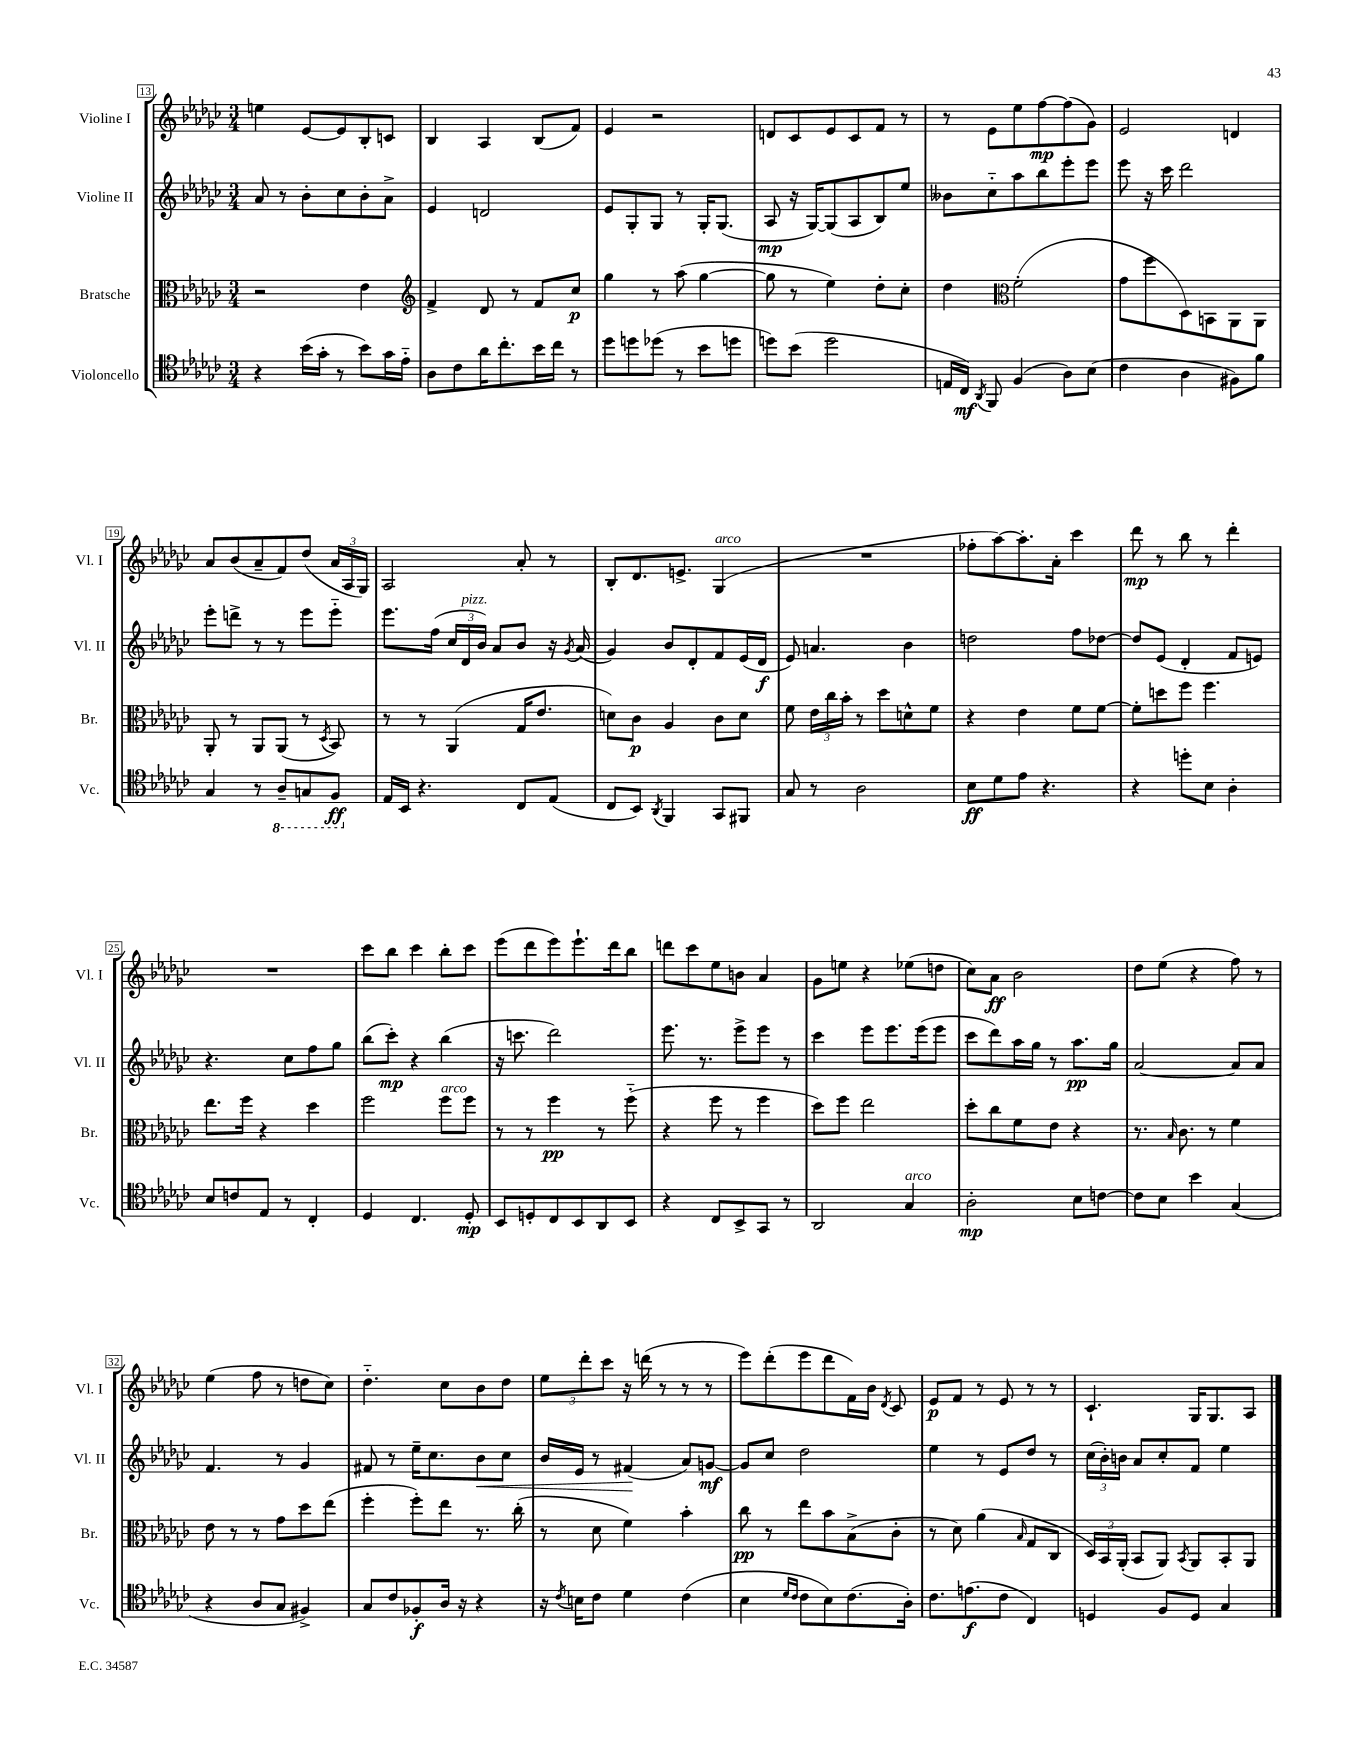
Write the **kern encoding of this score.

**kern	**kern	**kern	**kern
*staff4	*staff3	*staff2	*staff1
*clefC4	*clefC3	*clefG2	*clefG2
*k[b-e-a-d-g-c-]	*k[b-e-a-d-g-c-]	*k[b-e-a-d-g-c-]	*k[b-e-a-d-g-c-]
*M3/4	*M3/4	*M3/4	*M3/4
4r	2r	8a-/	4ee\
.	.	8r	.
(16b-\LL	.	8b-'\L	[8e-/L
16g-'\JJ	.	.	.
8r	.	8cc-\	8e-/]
8b-\L)	4e-\	8b-'\	8B-'/
16g-\L	.	8a-^\J	8c/J
16e-'~\JJ	.	.	.
=	=	=	=
*	*clefG2	*	*
8A-\L	4f^/	4e-/	4B-/
8c-\	.	.	.
16a-\K	8d-/	2d/	4A-/
8.cc-'\	.	.	.
.	8r	.	.
16b-\L	8f/L	.	(8B-/L
16cc-\JJ	.	.	.
8r	8cc-/J	.	8f/J)
=	=	=	=
8dd-\L	4gg-\	8e-/L	4e-/
8dd\	.	8G-'/	.
(8dd-\J	8r	8G-/J	2r
8r	(8aa-\	8r	.
8b-\L	[4gg-\	16G-'/LK	.
.	.	(8.G-/J	.
8dd\J	.	.	.
=	=	=	=
8dd\L)	8gg-\]	8A-/	8d/L
(8b-\J	8r	16r	8c-/
.	.	[16G-/LK)	.
2dd\	4ee-\)	(8G-/]	8e-/
.	.	8A-/	8c-/
.	8dd-'\L	8B-/)	8f/J
.	8cc-'\J	8ee-/J	8r
=	=	=	=
16E/LL	4dd-\	8b--\L	8r
16C-/JJ)	.	.	.
8qAA-/	.	.	.
8FF/	.	8cc-'~\	8e-\L
*	*clefC3	*	*
(4F/	(2f'\	8aa-\	8ee-\
.	.	8bb-\	[8ff\
8A-\L)	.	8eee-'\	(8ff\]
(8B-\J	.	8eee-\J	8g-\J)
=	=	=	=
4c-\	8g-\L	8eee-\	2e-/
.	8ff\	16r	.
.	.	16ccc-\	.
4A-\	8D-\)	2ddd-\	.
.	8BB\	.	.
8F#\L)	8AA-\	.	4d/
8f\J	8AA-\J	.	.
=	=	=	=
4G-/	8AA-'/	8eee-'\L	8a-/L
.	8r	8ddd^\J	(8b-/
8r	8AA-/L	8r	8a-~/
8AA-~/L	(8AA-/J	8r	8f/)
8GG/	8r	8eee-\L	(8dd-/J
.	8qD-/	.	.
8FF/J	8BB-/)	8eee-'~\J	24a-/LL
.	.	.	24A-/
.	.	.	24G-/JJ)
=	=	=	=
16E-/LL	8r	8.eee-\L	2A-/
16BB-/JJ	.	.	.
4.r	8r	.	.
.	.	(16ff\Jk	.
.	(4AA-/	24cc-/LL	.
.	.	24d-/	.
.	.	24b-/JJ)	.
.	.	8a-/L	.
8C-/L	16G-/LK	8b-/J	8a-'/
.	8.e-/J	.	.
(8E-/J	.	16r	8r
.	.	8qg-/	.
.	.	(16a-/	.
=	=	=	=
8C-/L	8d\L)	4g-/)	8B-'/L
8BB-/J)	8c-\J	.	8.d-/
8qAA-/	.	.	.
4FF/	4A-/	8b-/L	.
.	.	.	8.e^/J
.	.	8d-'/	.
8GG-/L	8c-\L	8f/	(4G-/
8FF#/J	8d\J	(16e-/L	.
.	.	16d-/JJ	.
=	=	=	=
8G-/	8f\	8e-/)	2.r
8r	24e-\LL	4.a/	.
.	24cc-\	.	.
.	24b-'\JJ	.	.
2A-\	8r	.	.
.	8dd-\L	.	.
.	8d^^\	4b-\	.
.	8f\J	.	.
=	=	=	=
8B-\L	4r	2dd\	8ff-'\L
8d-\	.	.	[8aa-\)
8e-\J	4e-\	.	8.aa-'\]
4.r	.	.	.
.	.	.	16a-'\Jk
.	8f\L	8ff\L	4ccc-\
.	[8f\J	[8dd-\J	.
=	=	=	=
4r	8f'\]L	8dd-/]L	8ddd-\
.	8dd\	(8e-/J	8r
8dd'\L	8ff\J	4d-'/	8bb-\
8B-\J	4.ff\	.	8r
4A-'\	.	8f/L	4ddd-'\
.	.	8e/J)	.
=	=	=	=
8B-/L	8.ee-\L	4.r	2.r
8c/	.	.	.
.	16ff\Jk	.	.
8E-/J	4r	.	.
8r	.	8cc-\L	.
4C-'/	4dd-\	8ff\	.
.	.	8gg-\J	.
=	=	=	=
4D-/	2ff\	(8bb-\L	8ccc-\L
.	.	8ccc-'\J)	8bb-\J
4.C-/	.	4r	4ccc-\
.	8ff\L	(4bb-\	8bb-'\L
8D-'/	8ff\J	.	8ccc-\J
=	=	=	=
8BB-/L	8r	16r	(8eee-\L
.	.	8.ccc\	.
8D'/	8r	.	8ddd-\
8C-/	4ff\	2ddd-\)	8eee-\)
8BB-/	.	.	8.eee-`\
8AA-/	8r	.	.
.	.	.	16ddd-\k
8BB-/J	(8ff'~\	.	8bb-\J
=	=	=	=
4r	4r	8.eee-\	8ddd\L
.	.	.	8ccc-\
.	.	8.r	.
8C-/L	8ff\	.	8ee-\
8BB-^/	8r	8eee-^\L	8b\J
8GG-/J	4ff\	8eee-\J	4a-/
8r	.	8r	.
=	=	=	=
2AA-/	8dd-\L)	4ccc-\	8g-\L
.	8ff\J	.	8ee\J
.	2ee-\	8eee-\L	4r
.	.	8.eee-\	.
4G-/	.	.	(8ee-\L
.	.	(16eee-\k	.
.	.	8eee-\J	8dd\J
=	=	=	=
2A-'\	8dd-'\L	8ccc-\L	8cc-\L)
.	8cc-\	8ddd-\)	8a-\J
.	8f\	16aa-\L	2b-\
.	.	16gg-\JJ	.
.	8e-\J	8r	.
8B-\L	4r	8.aa-\L	.
[8c\J	.	.	.
.	.	16gg-\Jk	.
=	=	=	=
8c\]L	8.r	[2a-/	8dd-\L
8B-\J	.	.	(8ee-\J
.	16qqB-/	.	.
.	8.c-\	.	.
4b-\	.	.	4r
.	8r	.	.
(4G-/	4f\	8a-/]L	8ff\)
.	.	8a-/J	8r
=	=	=	=
4r	8e-\	4.f/	(4ee-\
.	8r	.	.
8A-/L	8r	.	8ff\
8G-/J	8g-\L	8r	8r
4F#^/)	8dd-\	4g-/	8dd\L
.	(8ee-\J	.	8cc-\J)
=	=	=	=
8G-/L	4ff'\	8f#/	4.dd-'~\
8c-/	.	8r	.
8F-'/	8ff'\L)	16ee-~\LK	.
.	.	8.cc-\	.
16A-/Jk	8ee-\J	.	8cc-\L
16r	.	.	.
4r	8.r	8b-\	8b-\
.	.	8cc-\J	8dd-\J
.	(16cc-'\	.	.
=	=	=	=
16r	8r	16b-/LL	12ee-\L
8qc-/	.	.	.
16B\LK	.	16e-/JJ	.
.	.	.	12ddd-'\
8c-\J	8d-\	8r	.
.	.	.	12ccc-\J
4d-\	4f\)	(4f#/	16r
.	.	.	(16ddd\
.	.	.	8r
(4c-\	4b-'\	8a-/L)	8r
.	.	[8g/J	8r
=	=	=	=
4B-\	8cc-\	8g/]L	8eee-\L)
.	8r	8cc-/J	(8ddd-'\
16qqd-/LL	.	.	.
16qqc-/JJ	.	.	.
8c-\L	8ee-\L	2dd-\	8eee-\
8B-\)	8b-\	.	8ddd-\
(8.c-\	(8B-^\	.	16f\L)
.	.	.	16b-\JJ
.	.	.	8qd-/
.	8c-'\J	.	8c-/
16A-'\Jk)	.	.	.
=	=	=	=
8.c-\L	8r	4ee-\	8e-/L
.	8d-\)	.	8f/J
(8.e\	.	.	.
.	(4a-\	8r	8r
8c-\J	.	8e-/L	8e-/
.	16qqB-/	.	.
4C-/)	8G-/L	8dd-/J	8r
.	8C-/J	8r	8r
=	=	=	=
4D/	24D-/LL)	(24cc-\LL	4.c-`/
.	24BB-/	24b-'\)	.
.	(24AA-'/JJ	24b\JJ	.
.	8BB-/L	8a-/L	.
8F/L	8AA-/J)	8cc-'/	.
.	8qBB-/	.	.
8D/J	8AA-/L	8f/J	16G-/LK
.	.	.	8.G-/
4G-/	8BB-'/	4ee-\	.
.	8AA-/J	.	8A-/J
==	==	==	==
*-	*-	*-	*-
